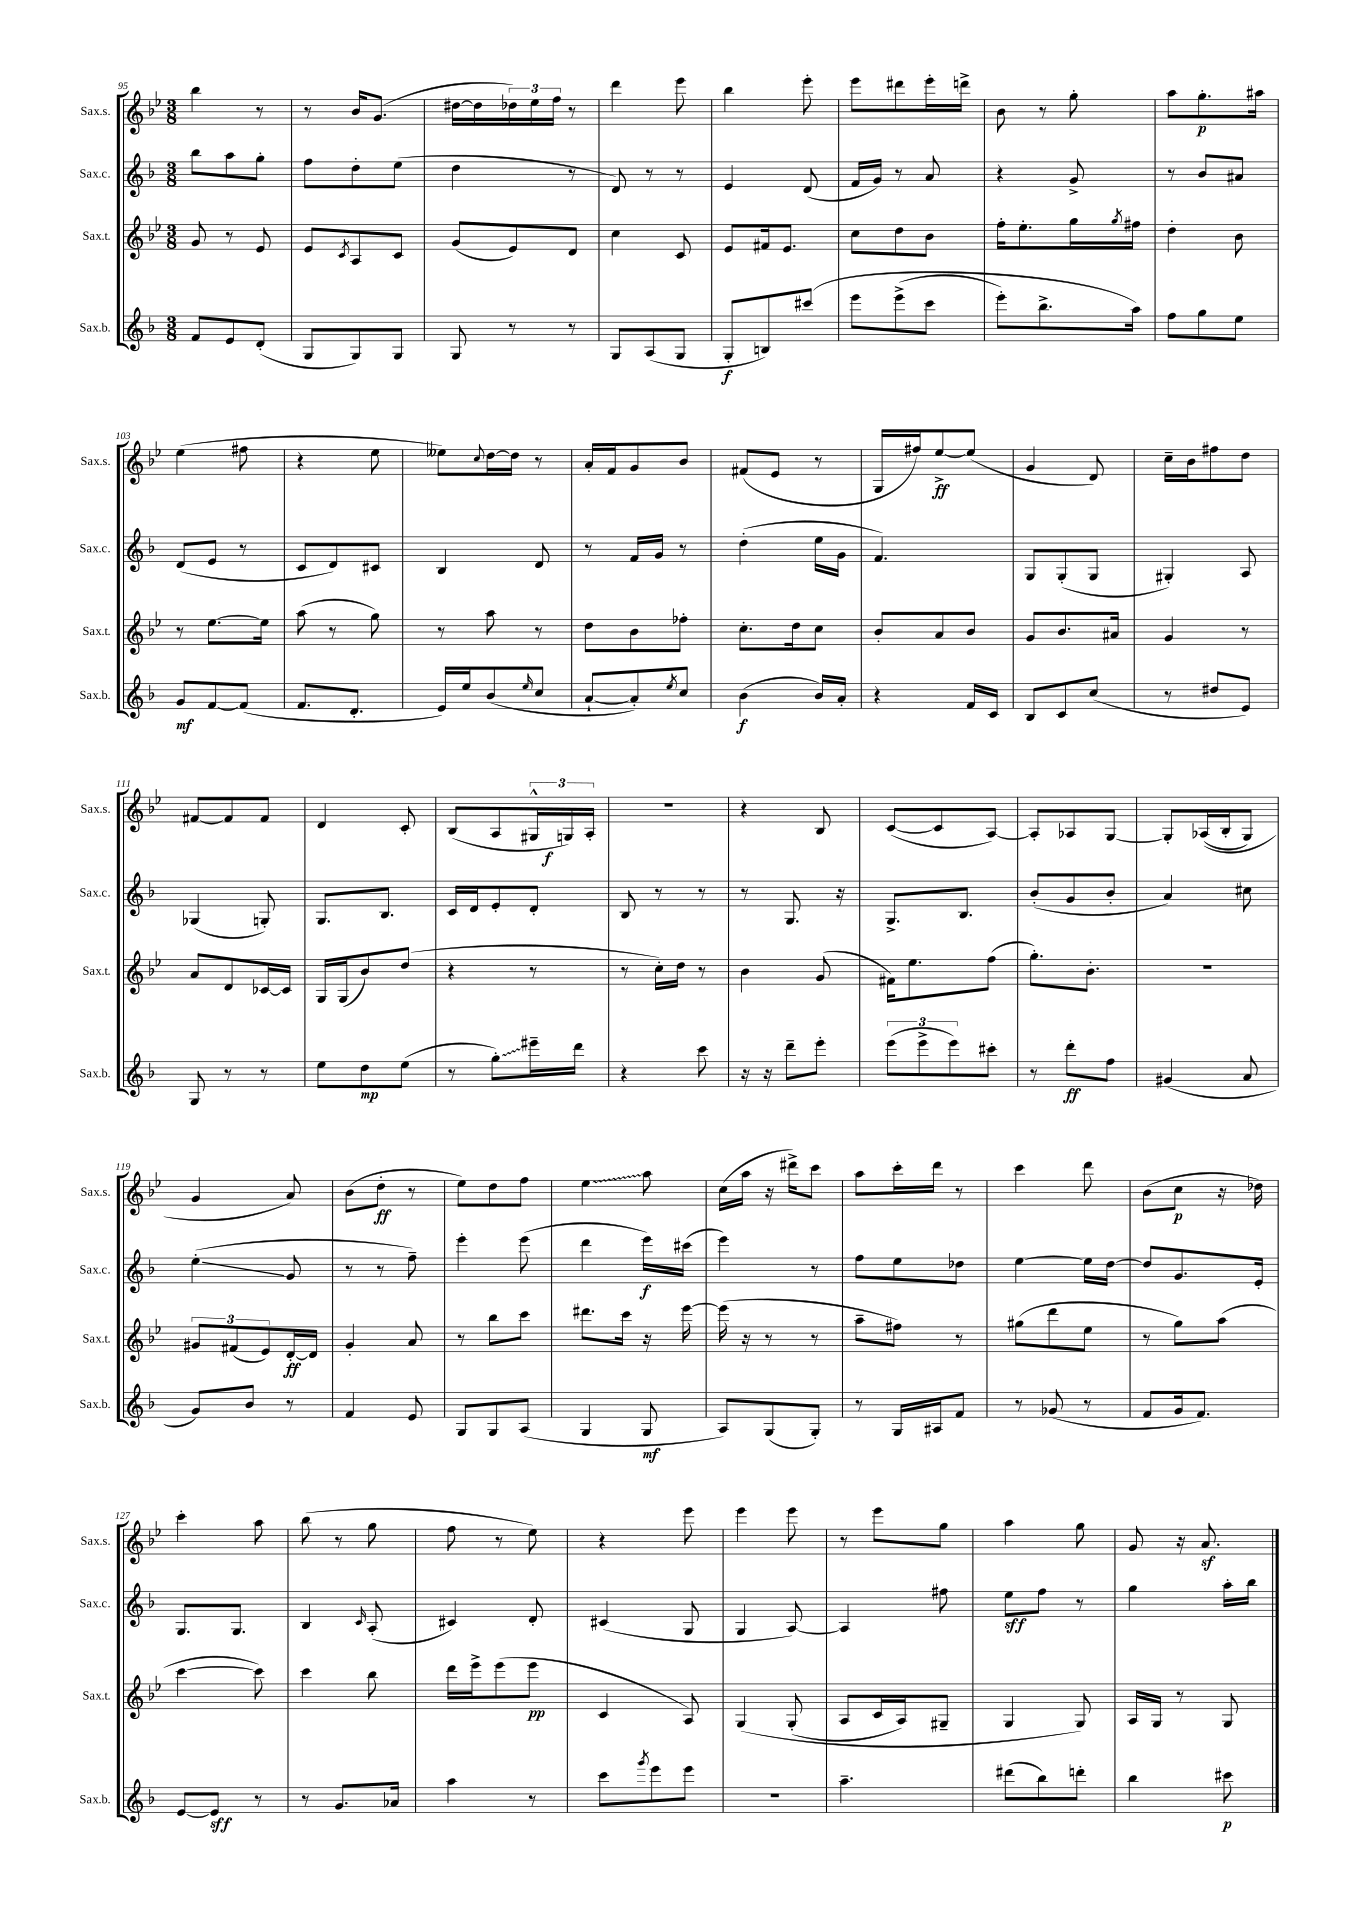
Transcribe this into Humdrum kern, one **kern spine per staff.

**kern	**kern	**kern	**kern
*staff4	*staff3	*staff2	*staff1
*clefG2	*clefG2	*clefG2	*clefG2
*k[b-]	*k[b-e-]	*k[b-]	*k[b-e-]
*M3/8	*M3/8	*M3/8	*M3/8
8f	8g	8bb-	4bb-
8e	8r	8aa	.
(8d'	8e-	8gg'	8r
=	=	=	=
8G	8e-	8ff	8r
.	8qc	.	.
8G)	8A	8dd'	16b-
.	.	.	(8.g
8G	8c	(8ee	.
=	=	=	=
8G	(8g	4dd	[16dd#
.	.	.	16dd#]
8r	8e-)	.	24dd-)
.	.	.	24ee-
.	.	.	24ff
8r	8d	8r	8r
=	=	=	=
8G	4cc	8d)	4ddd
(8A	.	8r	.
8G	8c	8r	8eee-
=	=	=	=
8G'	8e-	4e	4bb-
8B)	16f#	.	.
.	8.e-	.	.
&(8ccc#	.	(8d	8eee-'
=	=	=	=
8eee	8cc	16f	8eee-
.	.	16g)	.
(8eee^	8dd	8r	8ddd#
8ccc	8b-	8a	16eee-'
.	.	.	16ddd^
=	=	=	=
8eee')	16ff'	4r	8b-
.	8.ee-'	.	.
8.bb-^	.	.	8r
.	16gg	8g^	8gg'
.	8qgg	.	.
16aa&)	16ff#	.	.
=	=	=	=
8ff	4dd'	8r	8aa
8gg	.	8b-	8.gg'
8ee	8b-	8a#	.
.	.	.	16aa#
=	=	=	=
8g	8r	(8d	(4ee-
[8f	[8.ee-	8e	.
(8f]	.	8r	8ff#
.	16ee-]	.	.
=	=	=	=
8.f	(8aa	8c	4r
.	8r	8d)	.
8.d'	.	.	.
.	8gg)	8c#	8ee-
=	=	=	=
16e)	8r	4B-	8ee--)
16ee	.	.	.
.	.	.	8qqcc
(8b-	8aa	.	[16dd
.	.	.	16dd]
16qqee	.	.	.
8cc	8r	8d	8r
=	=	=	=
[8a`	8dd	8r	16a'
.	.	.	16f
8a'])	8b-	16f	8g
.	.	16g	.
8qee	.	.	.
8cc	8ff-'	8r	8b-
=	=	=	=
(4b-	8.cc'	(4dd'	(8f#
.	.	.	8e-
.	16dd	.	.
16b-)	8cc	16ee	8r
16a'	.	16g	.
=	=	=	=
4r	8b-'	4.f)	16G
.	.	.	16ff#)
.	8a	.	[8ee-^
16f	8b-	.	(8ee-]
16c	.	.	.
=	=	=	=
8B-	8g	8G	4g
8c	8.b-	(8G'	.
(8cc	.	8G	8d)
.	16a#	.	.
=	=	=	=
8r	4g	4G#')	16cc~
.	.	.	16b-
8dd#	.	.	8ff#
8e)	8r	8A	8dd
=	=	=	=
8G	8a	(4G-	[8f#
8r	8d	.	8f#]
8r	[16c-	8G')	8f#
.	16c-]	.	.
=	=	=	=
8ee	16G	8.G	4d
.	(16G	.	.
8dd	8b-)	.	.
.	.	8.B-	.
(8ee	(8dd	.	8c'
=	=	=	=
8r	4r	16c	(8B-
.	.	16d	.
8gg')	.	8e'	8A
16eee#~	8r	8d'	24G#^^
.	.	.	24G)
16ddd	.	.	.
.	.	.	24A'
=	=	=	=
4r	8r	8B-	4.r
.	16cc')	8r	.
.	16dd	.	.
8ccc	8r	8r	.
=	=	=	=
16r	4b-	8r	4r
16r	.	.	.
8ddd~	.	8.G	.
8eee'	(8g	.	8B-
.	.	16r	.
=	=	=	=
(12eee	16f#)	8.G^	([8c
.	8.ee-	.	.
12eee^	.	.	.
.	.	.	8c]
12eee)	.	.	.
.	.	8.B-	.
8ccc#'	(8ff	.	[8A)
=	=	=	=
8r	8.gg')	(8b-'	8A']
8ddd'	.	8g	8A-
.	8.b-'	.	.
8ff	.	8b-'	[8G
=	=	=	=
(4g#	4.r	4a)	8G']
.	.	.	&((16A-
.	.	.	16B-'
8a	.	8cc#	8G)
=	=	=	=
8g)	12g#	(4ee'	4g
.	(12f#	.	.
8b-	.	.	.
.	12e-)	.	.
8r	[16d'	8g	8a&)
.	16d]	.	.
=	=	=	=
4f	4g'	8r	(8b-
.	.	8r	8dd'
8e	8a	8ff~)	8r
=	=	=	=
8G	8r	4eee'	8ee-)
8G	8bb-	.	8dd
(8A	8ccc	(8eee	8ff
=	=	=	=
4G	8.ddd#	4ddd	4ee-
.	16ccc	.	.
8G	16r	16eee)	8aa
.	[16eee-	(16ccc#	.
=	=	=	=
8A)	(16eee-]	4eee)	(16cc
.	16r	.	16aa
(8G	8r	.	16r
.	.	.	16ddd#^)
8G')	8r	8r	8ccc
=	=	=	=
8r	8aa~	8ff	8aa
16G	8ff#)	8ee	16ccc'
16A#	.	.	16ddd
8f	8r	8dd-	8r
=	=	=	=
8r	(8gg#	[4ee	4ccc
(8g-	8ddd	.	.
8r	8ee-	16ee]	8ddd
.	.	[16dd	.
=	=	=	=
8f	8r	8dd]	(8b-
16g	8gg)	8.g	8cc
8.f)	.	.	.
.	(8aa	.	16r
.	.	16e'	16dd-)
=	=	=	=
[8e	[4ccc	8.G	4ccc'
8e]	.	.	.
.	.	8.G	.
8r	8ccc])	.	8aa
=	=	=	=
8r	4ccc	4B-	(8bb-
8.g	.	.	8r
.	.	16qqc	.
.	8bb-	(8A'	8gg
16a-	.	.	.
=	=	=	=
4aa	16ddd	4c#)	8ff
.	16eee-^	.	.
.	(8eee-	.	8r
8r	8eee-	8d'	8ee-)
=	=	=	=
8ccc	4c	(4c#	4r
8qggg	.	.	.
8eee	.	.	.
8eee	8A)	8G	8eee-
=	=	=	=
4.r	&(4G	4G	4eee-
.	(8G'	[8A)	8eee-
=	=	=	=
4.aa~	8A	4A]	8r
.	16c	.	8eee-
.	16A)	.	.
.	8G#~	8ff#	8gg
=	=	=	=
(8ddd#	4G	8ee	4aa
8bb-)	.	8ff	.
8ddd'	8G&)	8r	8gg
=	=	=	=
4bb-	16A	4gg	8g
.	16G	.	.
.	8r	.	16r
.	.	.	8.a
8ccc#	8G	16aa'	.
.	.	16bb-	.
==	==	==	==
*-	*-	*-	*-
